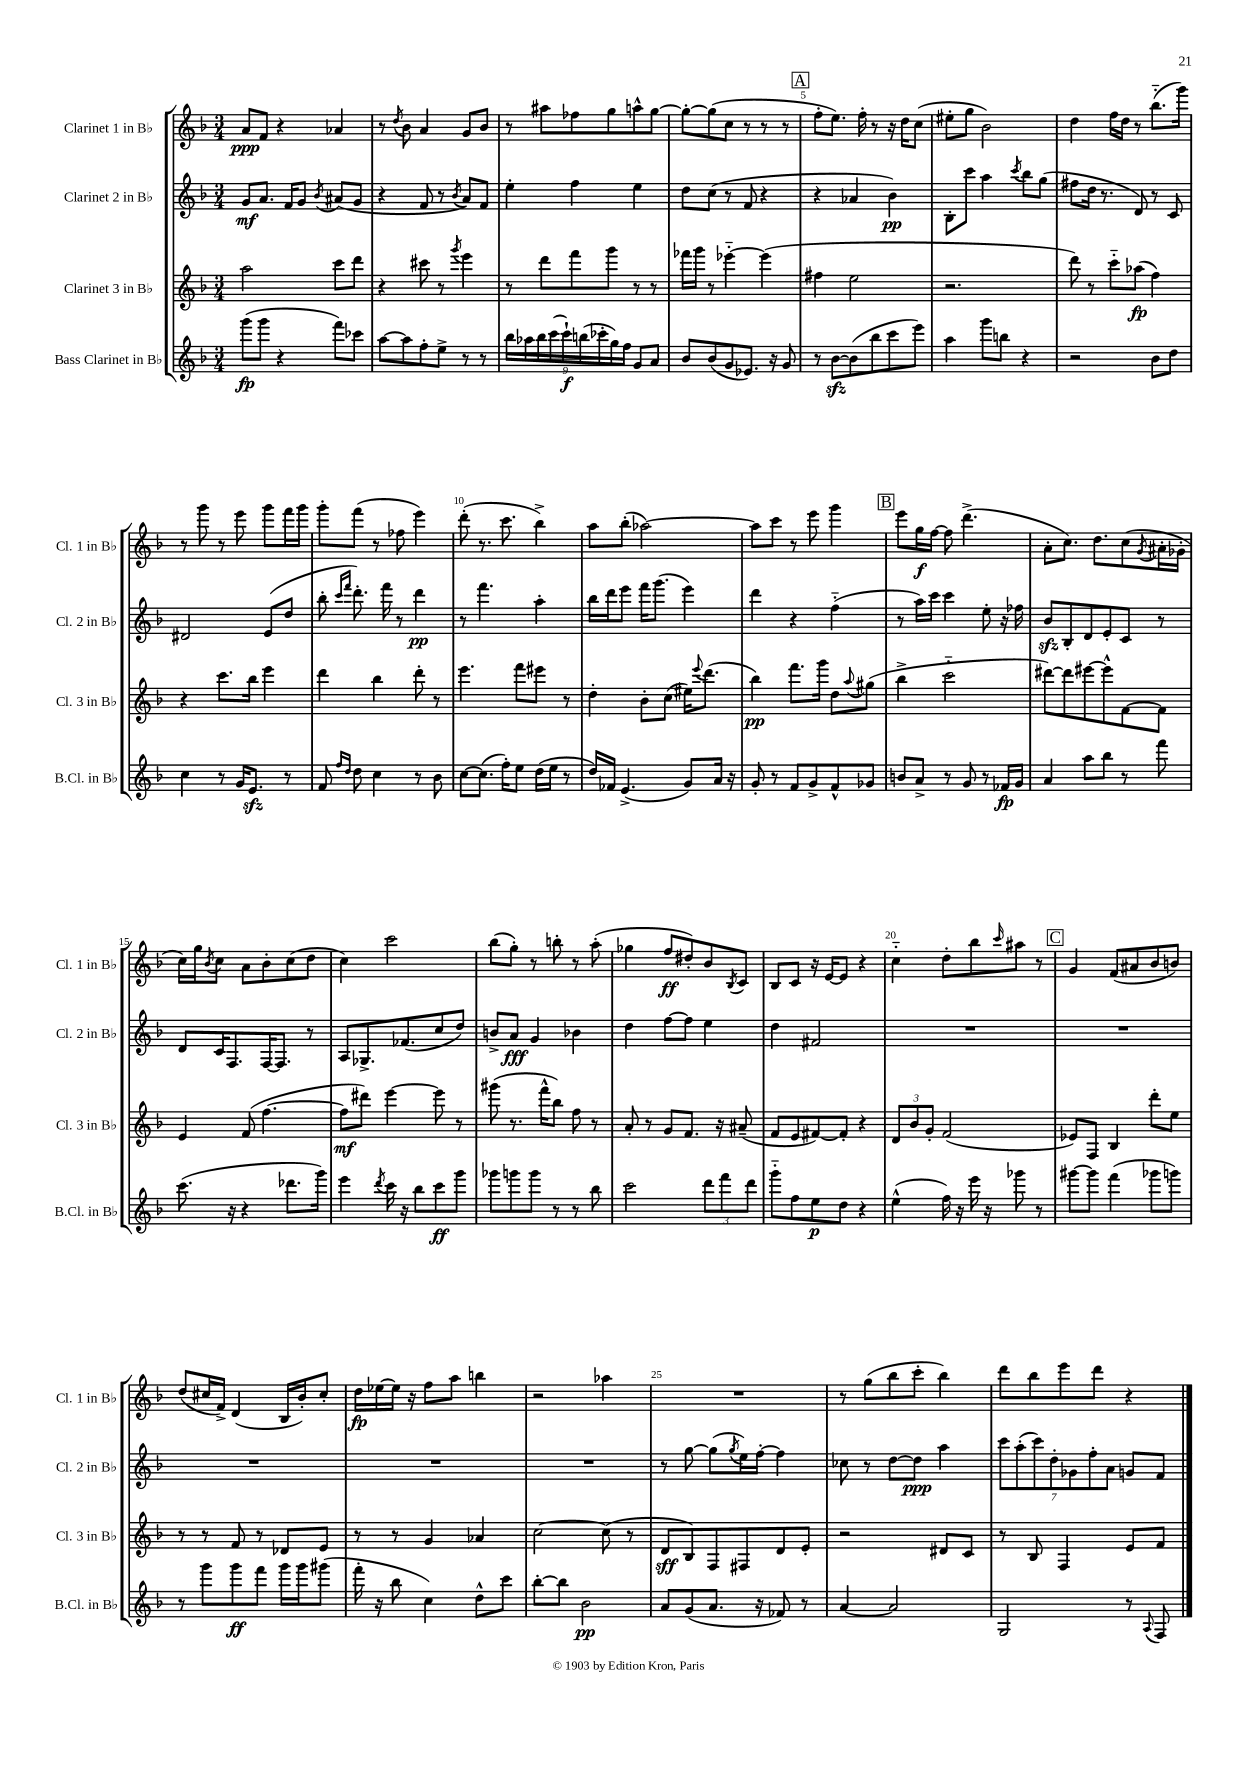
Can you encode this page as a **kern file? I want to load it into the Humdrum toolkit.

**kern	**kern	**kern	**kern
*staff4	*staff3	*staff2	*staff1
*clefG2	*clefG2	*clefG2	*clefG2
*k[b-]	*k[b-]	*k[b-]	*k[b-]
*M3/4	*M3/4	*M3/4	*M3/4
(8ggg	2aa	8g	8a
8ggg	.	8.a	8f
4r	.	.	4r
.	.	16f	.
.	.	8g	.
.	.	8qb-	.
8fff)	8ccc	(8a#	4a-
8ccc-	8ddd	8g	.
=	=	=	=
[8aa	4r	4r	8r
.	.	.	8qdd
8aa]	.	.	8b-
8ff'	8ccc#	8f	4a
8ee^	8r	8r	.
.	8qggg	8qb-	.
8r	4eee	8a)	8g
8r	.	8f	8b-
=	=	=	=
18bb-	8r	4ee'	8r
18aa-	.	.	.
18bb-	.	.	.
.	8ddd	.	8aa#
(18ccc	.	.	.
18ccc`)	.	.	.
.	8fff	4ff	8ff-
(18bb	.	.	.
18ccc-'	.	.	.
.	8ggg	.	8gg
18gg)	.	.	.
18ff	.	.	.
8g	8r	4ee	8aa^^
8a	8r	.	[8gg
=	=	=	=
8b-	16fff-	8dd	8gg'_
.	16ggg	.	.
(8b-	8r	(8cc	(8gg]
8g	[4eee-'~	8r	8cc
8.e-)	.	8f	8r
.	(4eee-]	4r	8r
16r	.	.	.
8g	.	.	8r
=	=	=	=
8r	4ff#	4r	8ff'
[8b-	.	.	8.ee)
(8b-]	2ee	4a-	.
.	.	.	16ff'
8bb-	.	.	8r
8ccc	.	4b-)	16r
.	.	.	16dd
8eee)	.	.	(8cc
=	=	=	=
4aa	2.r	8B-'	8ee#'
.	.	8ccc	8gg
8ggg	.	4aa	2b-)
8bb	.	.	.
.	.	8qccc	.
4r	.	8bb-	.
.	.	(8gg	.
=	=	=	=
2r	8ddd)	8ff#	4dd
.	8r	16dd	.
.	.	8.r	.
.	8ccc'~	.	16ff
.	.	.	16dd
.	(8aa-	8d)	8r
8b-	4ff)	8r	(8.bb-'~
8dd	.	8c	.
.	.	.	16ggg)
=	=	=	=
4cc	4r	2d#	8r
.	.	.	8ggg
8r	8.ccc	.	8r
16g	.	.	8eee
8.e	16bb-	.	.
.	4eee	(8e	8ggg
8r	.	8dd	16fff
.	.	.	16ggg
=	=	=	=
8f	4ddd	8bb-'	8ggg'
16qqff	.	16qqccc	.
16qqdd	.	16qqfff	.
8dd	.	8.ddd')	(8fff
4cc	4bb-	.	8r
.	.	16fff	.
.	.	8r	8ff-
8r	8ddd'	4ddd	4eee)
8b-	8r	.	.
=	=	=	=
[8cc	4.eee	8r	(8ddd'
(8.cc]	.	4.fff	8.r
16ff')	.	.	8.ccc
8ee	8fff	.	.
(16dd	8eee#	4aa'	4bb-^)
16ee	.	.	.
8r	8r	.	.
=	=	=	=
16dd)	4dd'	16bb-	8aa
16f-	.	16ddd	.
(4.e^	.	8eee	(8bb-'
.	8b-'	16fff	[2aa-)
.	.	(8.ggg	.
.	(8cc	.	.
8g)	16ee#)	4eee)	.
.	8qqeee	.	.
.	(8.ddd	.	.
16a	.	.	.
16r	.	.	.
=	=	=	=
8g'	4bb-)	4ddd	8aa-]
8r	.	.	8ccc
8f	8.fff	4r	8r
8g^	.	.	8eee
.	16ggg	.	.
8f^^	8dd	(4ff'~	4ggg
.	8qqaa	.	.
8g-	(8gg#	.	.
=	=	=	=
8b	4bb-^	8r	8eee
8a^	.	16aa)	16gg
.	.	16ccc	[16ff
8r	2ccc'~	4ccc	8ff]
8g	.	.	(4.ddd^
8r	.	8ee'	.
16f-	.	16r	.
16g	.	16ff-	.
=	=	=	=
4a	[8ddd#)	8b-	8a'
.	8ddd#]	8B-'	8.cc)
8aa	[8eee#	8d	.
.	.	.	8.dd
8bb-	8eee#^^]	8e'	.
8r	[8f	8c	(8cc
.	.	.	8qg
8fff	8f]	8r	16a#'
.	.	.	16g-'
=	=	=	=
(8.ccc	4e	8d	16cc)
.	.	.	16gg
.	.	.	8qb-
.	.	16c	8cc
16r	.	8.F	.
4r	(8f	.	8a
.	[4.ff	[16F	8b-'
.	.	8.F]	.
8.ddd-	.	.	(8cc
.	.	8r	8dd
16ggg)	.	.	.
=	=	=	=
4eee	8ff]	8A	4cc)
.	8ddd#)	8.G-^	.
8qddd	.	.	.
16ccc	[4eee	.	2ccc
16r	.	(8.f-	.
8bb-	.	.	.
8ccc	8eee]	8cc	.
8ggg	8r	8dd)	.
=	=	=	=
8ggg-	(8ggg#	8b^	(8bb-
8ggg	8.r	8a	8gg')
8ggg	.	4g	8r
.	16fff^^	.	.
8r	8bb-)	.	8bb'
8r	8ff	4b-	8r
8bb-	8r	.	(8aa'
=	=	=	=
2ccc	8a'	4dd	4gg-
.	8r	.	.
.	8g	[8ff	8ff
.	8.f	8ff]	8dd#')
12ddd	.	4ee	8b-
.	16r	.	.
12fff	.	.	.
.	.	.	8qB-
.	(8a#~	.	8c
12ddd	.	.	.
=	=	=	=
8ggg'~	8f	4dd	8B-
8ff	8e	.	8c
8ee	[8f#)	2f#	16r
.	.	.	[16e
8dd	8f#']	.	8e]
4r	4r	.	4r
=	=	=	=
(4ee^^	12d	2.r	4cc'~
.	12b-	.	.
.	12g'	.	.
16ff)	(2f	.	8dd'
16r	.	.	.
16eee	.	.	8bb-
16r	.	.	.
.	.	.	16qqccc
8ggg-	.	.	8aa#
8r	.	.	8r
=	=	=	=
[8ggg#	8e-)	2.r	4g
8ggg#]	8F	.	.
(4fff	4B-	.	(8f
.	.	.	8a#
8ggg-	8ddd'	.	8b-
8ggg)	8ee	.	8b)
=	=	=	=
8r	8r	2.r	(8dd
8ggg	8r	.	16cc#
.	.	.	16f^)
8ggg	8f	.	(4d
8fff	8r	.	.
16ggg	8d-	.	16B-
16ggg	.	.	16b-')
(8ggg#	8e	.	8cc#'
=	=	=	=
16fff'	8r	2.r	16dd
16r	.	.	[16ee-
8bb-	8r	.	16ee-]
.	.	.	16r
4cc)	4g	.	8ff
.	.	.	8aa
8dd^^	4a-	.	4bb
8ccc	.	.	.
=	=	=	=
[8bb-'	[2cc	2.r	2r
8bb-]	.	.	.
2b-	.	.	.
.	(8cc]	.	4aa-
.	8r	.	.
=	=	=	=
8a	8d	8r	2.r
(8g	8B-)	[8gg	.
8.a	8F	(8gg]	.
.	.	8qgg	.
.	8F#	16ee)	.
16r	.	[16ff'	.
8f-)	8d	4ff]	.
8r	8e'	.	.
=	=	=	=
[4a	2r	8cc-	8r
.	.	8r	(8gg
2a]	.	[8dd	8bb-
.	.	8dd]	8ccc'
.	8d#	4aa	4bb-)
.	8c	.	.
=	=	=	=
2G	8r	14ccc	8ddd
.	.	(14aa'	.
.	8B-	.	8bb-
.	.	14ccc)	.
.	.	14dd'	.
.	4F	.	8eee
.	.	14g-	.
.	.	14ff'	.
.	.	.	8ddd
.	.	14a	.
8r	8e	8g	4r
8qqA	.	.	.
8F	8f	8f	.
==	==	==	==
*-	*-	*-	*-
